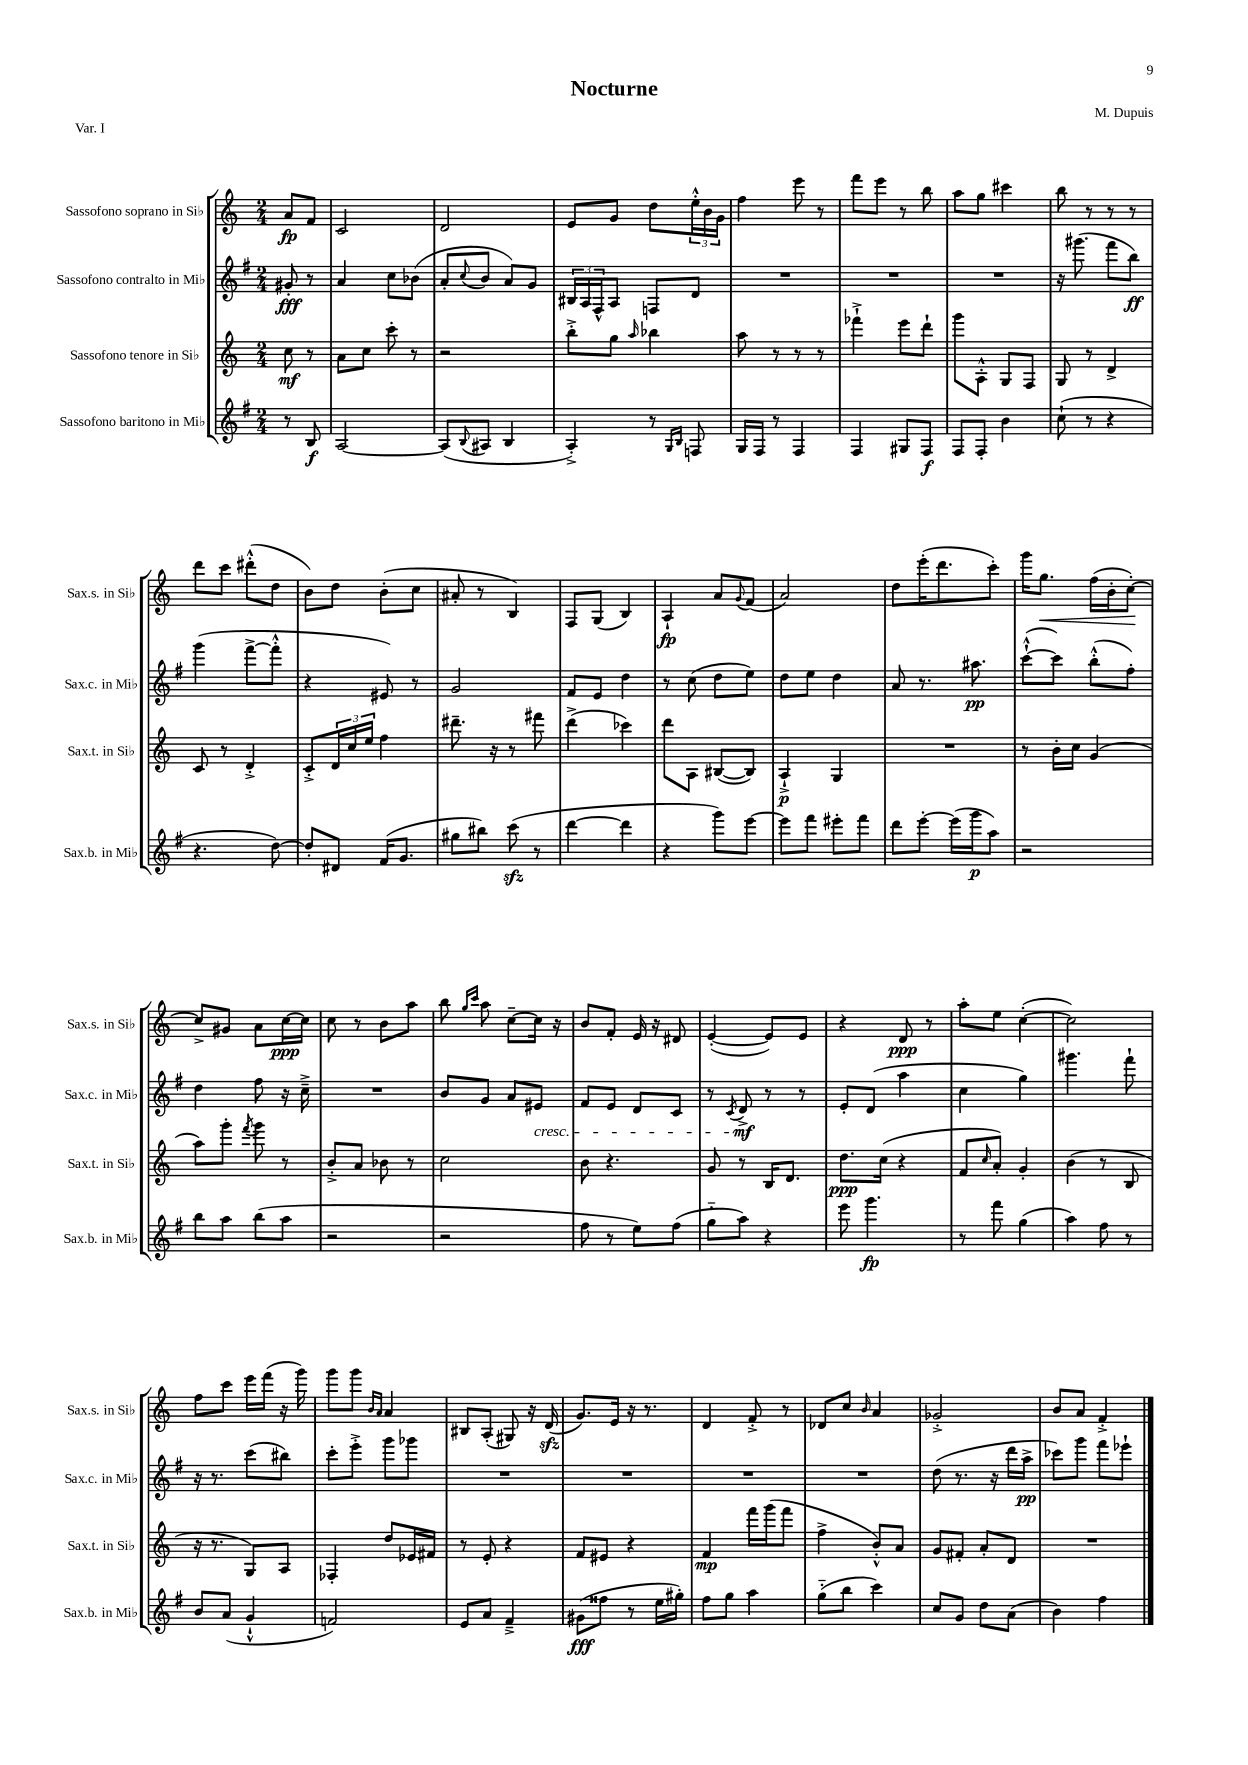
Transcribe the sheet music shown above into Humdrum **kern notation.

**kern	**kern	**kern	**kern
*staff4	*staff3	*staff2	*staff1
*clefG2	*clefG2	*clefG2	*clefG2
*k[f#]	*k[]	*k[f#]	*k[]
*M2/4	*M2/4	*M2/4	*M2/4
8r	8cc\	8g#'/	8a/L
8B/	8r	8r	8f/J
=	=	=	=
[2A/	8a\L	4a/	2c/
.	8cc\J	.	.
.	8ccc'\	8cc\L	.
.	8r	(8b-\J	.
=	=	=	=
(8A/]L	2r	8a'/L	2d/
8qqB/	.	8qqcc/	.
8A#/J	.	8b/J	.
4B/	.	8a/L)	.
.	.	8g/J	.
=	=	=	=
4A'^/)	8bb'^\L	24B#/LL	8e/L
.	.	24A/	.
.	.	24F#^^/J	.
.	8gg\J	8A/J	8g/J
.	16qqaa/	.	.
8r	4bb-\	8F/L	8dd\L
16qqG/LL	.	.	.
16qqB/JJ	.	.	.
8F/	.	8d/J	24ee'^^\L
.	.	.	24b\
.	.	.	24g\JJ
=	=	=	=
16G/LL	8aa\	2r	4ff\
16F#/JJ	.	.	.
8r	8r	.	.
4F#/	8r	.	8eee\
.	8r	.	8r
=	=	=	=
4F#/	4fff-`^\	2r	8fff\L
.	.	.	8eee\J
8G#/L	8eee\L	.	8r
8F#/J	8ddd`\J	.	8bb\
=	=	=	=
8F#/L	8ggg\L	2r	8aa\L
8F#'/J	8A'^^\J	.	8gg\J
4b\	8G/L	.	4ccc#\
.	8F/J	.	.
=	=	=	=
(8cc`\	8G/	16r	8bb\
.	.	(8.ggg#\	.
8r	8r	.	8r
4r	4d^/	8fff#\L	8r
.	.	8bb\J)	8r
=	=	=	=
4.r	8c/	(4ggg\	8ddd\L
.	8r	.	8ccc\J
.	4d'^/	[8fff#^\L	(8ddd#'^^\L
[8dd\)	.	8fff#'^^\]J	8dd\J
=	=	=	=
8dd'/]L	8c'^/L	4r	8b\L)
8d#/J	24d/L	.	8dd\J
.	24cc/	.	.
.	24ee/JJ	.	.
(16f#/LK	4ff\	8e#/)	(8b'\L
8.g/J	.	.	.
.	.	8r	8cc\J
=	=	=	=
8gg#\L	8.ddd#~\	2g/	8a#'/
8bb#\J)	.	.	8r
.	16r	.	.
(8ccc\	8r	.	4B/)
8r	8fff#\	.	.
=	=	=	=
[4ddd\	(4ddd^\	8f#/L	8F/L
.	.	8e/J	(8G/J
4ddd\]	4ccc-\)	4dd\	4B/)
=	=	=	=
4r	8ddd\L	8r	4A`/
.	8A\J	(8cc\	.
8ggg\L)	([8B#/L	8dd\L	8a/L
.	.	.	8qqg/
[8eee\J	8B#/]J)	8ee\J)	(8f/J
=	=	=	=
8eee\]L	4A`^/	8dd\L	2a/)
8fff#\J	.	8ee\J	.
8eee#'\L	4G/	4dd\	.
8fff#\J	.	.	.
=	=	=	=
8ddd\L	2r	8a/	8dd\L
[8eee'\J	.	8.r	(16eee'\K
.	.	.	8.ddd\
(16eee\]LL	.	.	.
16ggg\J	.	8.aa#\	.
8aa\J)	.	.	8ccc'\J)
=	=	=	=
2r	8r	([8ccc`^^\L	16ggg\LK
.	.	.	8.gg\J
.	16b'\LL	8ccc\]J)	.
.	16cc\JJ	.	.
.	(4g/	(8bb'^^\L	(16ff\LL
.	.	.	16b'\J
.	.	8ff#'\J)	[8cc'\J)
=	=	=	=
8bb\L	8aa\L)	4dd\	8cc^/]L
8aa\J	8ggg'\J	.	8g#/J
.	8qfff/	.	.
(8bb\L	8ggg\	8ff#\	8a\L
8aa\J	8r	16r	[16cc\L
.	.	16cc~^\	16cc\]JJ
=	=	=	=
2r	8b'^/L	2r	8cc\
.	8a/J	.	8r
.	8b-\	.	8b\L
.	8r	.	8aa\J
=	=	=	=
2r	2cc\	8b/L	8bb\
.	.	.	16qqgg/LL
.	.	.	16qqccc/JJ
.	.	8g/J	8aa\
.	.	8a/L	[8cc~\L
.	.	8e#/J	16cc\]Jk
.	.	.	16r
=	=	=	=
8ff#\	8b\	8f#/L	8b/L
8r	4.r	8e/J	8f'/J
8ee\L)	.	8d/L	16e/
.	.	.	16r
(8ff#\J	.	8c/J	8d#/
=	=	=	=
8gg'~\L	8g/	8r	([4e'/
.	.	8qc/	.
8aa\J)	8r	8d^/	.
4r	16B/LK	8r	8e/]L)
.	8.d/J	.	.
.	.	8r	8e/J
=	=	=	=
8eee\	8.dd\L	8e'/L	4r
4.ggg\	.	(8d/J	.
.	(16cc\Jk	.	.
.	4r	4aa\	8d/
.	.	.	8r
=	=	=	=
8r	8f/L	4cc\	8aa'\L
.	16qqcc/	.	.
8fff#\	8a'/J)	.	8ee\J
(4gg\	4g'/	4gg\)	([4cc'\
=	=	=	=
4aa\)	(4b\	4.ggg#\	2cc\])
8ff#\	8r	.	.
8r	8B/	8fff#`\	.
=	=	=	=
8b/L	16r	16r	8ff\L
.	8.r	8.r	.
(8a/J	.	.	8ccc\J
4g`^^/	8G/L)	(8ccc\L	16eee\LL
.	.	.	(16fff\JJ
.	8A/J	8bb#\J)	16r
.	.	.	16ggg\)
=	=	=	=
2f/)	4F-'/	8ccc'\L	8ggg\L
.	.	8eee'^\J	8ggg\J
.	.	.	16qqb/LL
.	.	.	16qqa/JJ
.	8dd/L	8ggg\L	4a/
.	16e-/L	8ggg-\J	.
.	16f#/JJ	.	.
=	=	=	=
8e/L	8r	2r	8B#/L
8a/J	8e'/	.	(8A'/J
4f#~^/	4r	.	8G#/)
.	.	.	16r
.	.	.	(16d/
=	=	=	=
(8g#\L	8f/L	2r	8.g/L)
8ff##\J	8e#/J	.	.
.	.	.	16e/Jk
8r	4r	.	16r
.	.	.	8.r
16ee\LL	.	.	.
16gg#'\JJ)	.	.	.
=	=	=	=
8ff#\L	4f/	2r	4d/
8gg\J	.	.	.
4aa\	16fff\LL	.	8f'^/
.	(16ggg\J	.	.
.	8fff\J	.	8r
=	=	=	=
(8gg'~\L	4ff^\	2r	8d-/L
8bb\J	.	.	8cc/J
.	.	.	16qqb/
4ccc\)	8b'^^/L)	.	4a/
.	8a/J	.	.
=	=	=	=
8cc/L	8g/L	(8dd\	2g-'^/
8g/J	8f#'/J	8.r	.
8dd\L	8a'/L	.	.
.	.	16r	.
(8a\J	8d/J	16ddd\LL	.
.	.	16aa^\JJ	.
=	=	=	=
4b\)	2r	8ccc-\L)	8b/L
.	.	8ggg\J	8a/J
4ff#\	.	8fff#\L	4f'^/
.	.	8eee-`\J	.
==	==	==	==
*-	*-	*-	*-
